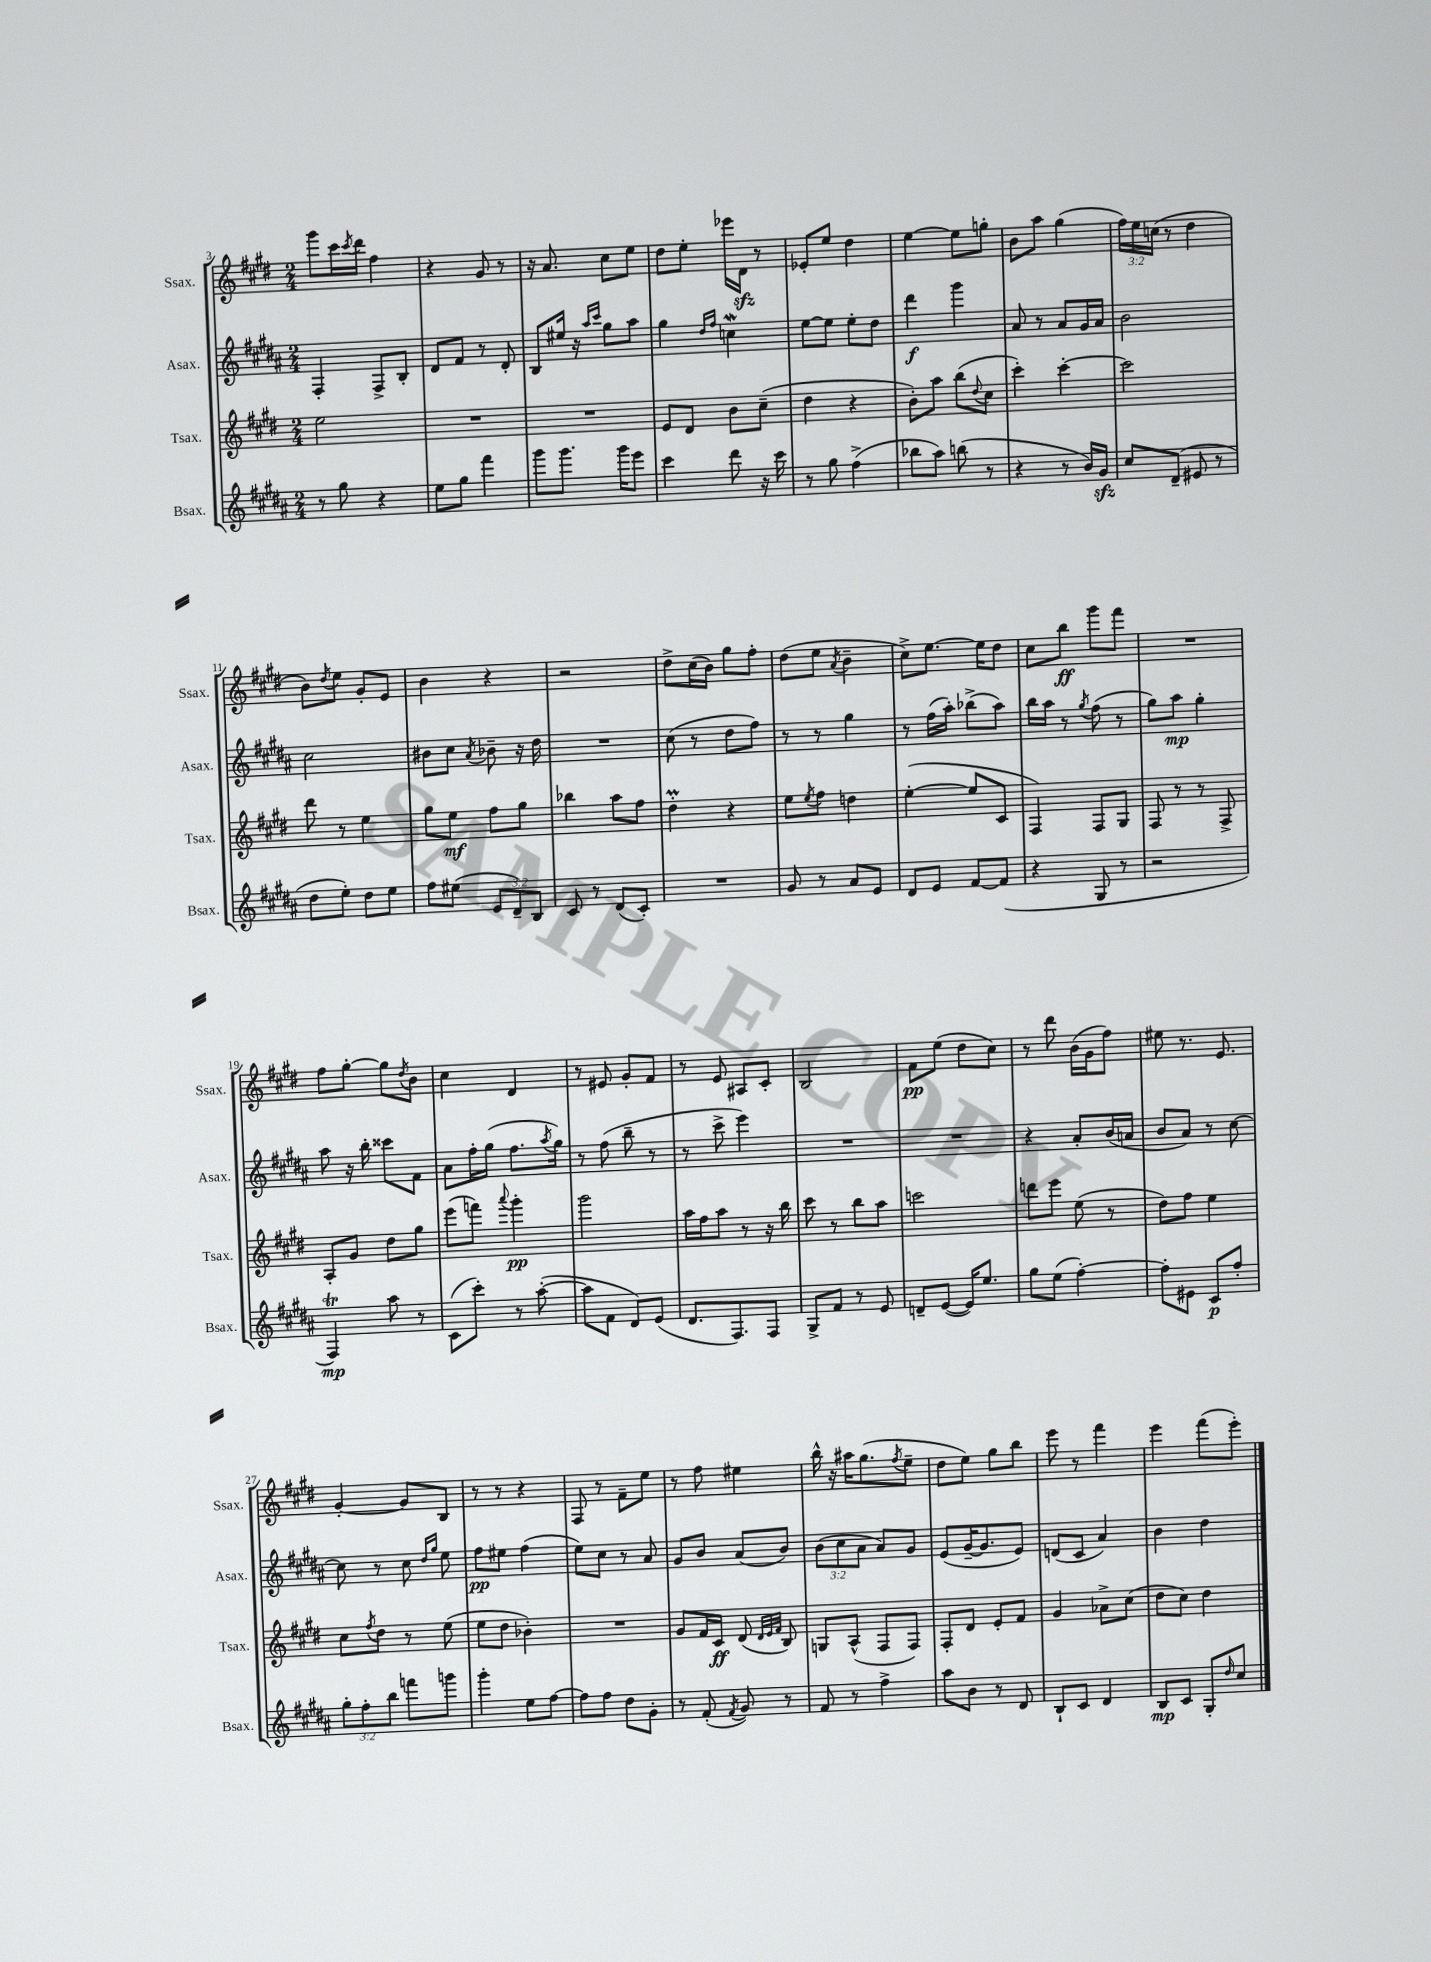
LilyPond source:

<<
\new StaffGroup <<
\new Staff = "s0" \with { instrumentName = "Ssax." shortInstrumentName = "Ssax." } {
    \clef treble \key e \major \numericTimeSignature \time 2/4 \override Staff.TupletNumber.text = #tuplet-number::calc-fraction-text
    gis'''8 cis'''16 \acciaccatura { cis'''8 } dis'''16 fis''4 |
    r4 gis'8 r8 |
    r16 a'8. cis''8 e''8 |
    dis''8 e''8-. ees'''16 dis'16\sfz r8 |
    ees'8-. e''8 dis''4 |
    e''4~ e''8 g''8-. |
    b'8 a''8 gis''4( |
    \tuplet 3/2 { fis''16) e''16 c''16( } r8 dis''4 |
    b'8) \acciaccatura { dis''8 } e''8 gis'8-. e'8 |
    b'4 r4 |
    r2 |
    dis''8-> cis''16( b'16) gis''8 fis''8-. |
    dis''8( e''8 \acciaccatura { a'8 } b'4-- |
    cis''8->) e''8.~ e''16 dis''8 |
    cis''8 b''8\ff gis'''8 fis'''8 |
    R2 |
    fis''8 gis''8~-. gis''8 \acciaccatura { dis''8 } b'8 |
    cis''4 dis'4 |
    r8 eis'8 gis'8-. fis'8 |
    r8 e'8 ais8 cis'8-. |
    b2 |
    fis'8\pp e''8( dis''8 cis''8) |
    r8 dis'''8 b'16( gis'16 fis''8) |
    eis''8 r8. e'8. |
    gis'4~-. gis'8 b8 |
    r8 r8 r4 |
    fis8 r8 fis'8-- e''8 |
    r8 fis''8 eis''4 |
    b''16-^ r16 ais''16 gis''8.( \acciaccatura { fis''8 } e''8-- |
    dis''8 e''8) gis''8 b''8 |
    e'''8 r8 fis'''4 |
    e'''4 fis'''8( e'''8-.) \bar "|." |
}
\new Staff = "s1" \with { instrumentName = "Asax." shortInstrumentName = "Asax." } {
    \clef treble \key b \major \numericTimeSignature \time 2/4 \override Staff.TupletNumber.text = #tuplet-number::calc-fraction-text
    fis4-. fis8-> b8-. |
    dis'8 fis'8 r8 dis'8-. |
    b8 eis''16 r16 \grace { ais''16 cis'''16 } gis''8 ais''8 |
    gis''4 \grace { dis''16 fis''16 } c''4\mordent |
    e''8~ e''8 e''8-. dis''8 |
    dis'''4\f gis'''4 |
    ais'8 r8 ais'8 gis'16 ais'16 |
    b'2 |
    cis''2 |
    bis'8 cis''8 \acciaccatura { ais'8 } bes'8-- r16 dis''16 |
    R2 |
    cis''8( r8 dis''8 fis''8) |
    r8 r8 gis''4 |
    r8 fis''16( ais''16-.) bes''8->( ais''8) |
    b''16 ais''16 r8 \acciaccatura { gis''8 } fis''8( r8 |
    gis''8) ais''8\mp gis''4-. |
    ais''8 r16 b''16-. cisis'''8 fis'8 |
    ais'8 fis''16-. gis''16( fis''8. \acciaccatura { ais''8 } gis''16) |
    r8 fis''8( b''8-- r8 |
    r8 cis'''8-> e'''4) |
    R2 |
    R2 |
    r4 ais'8-. b'16( a'16 |
    b'8 ais'8) r8 cis''8~ |
    cis''8 r8 cis''8 \grace { dis''16 gis''16 } e''8 |
    fis''8\pp eis''8 fis''4( |
    e''8) cis''8 r8 ais'8 |
    gis'8 b'8 ais'8( b'8) |
    \tuplet 3/2 { b'8( cis''8 ais'8 } ais'8) gis'8 |
    e'8( gis'16~-- gis'8. e'8) |
    d'8( cis'8 ais'4) |
    b'4 dis''4 \bar "|." |
}
\new Staff = "s2" \with { instrumentName = "Tsax." shortInstrumentName = "Tsax." } {
    \clef treble \key e \major \numericTimeSignature \time 2/4
    e''2 |
    R2 |
    R2 |
    e'8 dis'8 b'8 cis''8--( |
    dis''4 r4 |
    b'8-.) a''8 b''8( \appoggiatura { dis''8 } cis''8 |
    cis'''4-.) cis'''4~-. |
    cis'''2 |
    dis'''8 r8 e''4 |
    gis''8 e''8\mf fis''8 gis''8 |
    bes''4 a''8 fis''8 |
    dis''4-.\prall r4 |
    e''8 \acciaccatura { e''8 } fis''8 d''4 |
    e''4~-.( e''8 cis'8 |
    fis4) fis8 gis8 |
    fis8 r8 r8 fis8-> |
    a8-. gis'8 dis''8 gis''8 |
    e'''8( f'''8) \appoggiatura { a'''8 } gis'''4-.\pp |
    gis'''2 |
    a''16 fis''16 a''8 r8 r16 b''16 |
    cis'''8 r8 b''8 a''8 |
    c'''2 |
    d'''8 e'''8 e''8( r8 |
    dis''8) fis''8 e''4 |
    cis''8 \acciaccatura { fis''8 } dis''8 r8 e''8( |
    e''8 dis''8 bes'4-.) |
    R2 |
    gis'8 fis'16 cis'16\ff dis'8( \grace { dis'32 e'32 fis'32 } b8) |
    g8 a8-^( fis8 fis8) |
    fis8-. dis'8 e'8-. fis'8 |
    gis'4 aes'8-> cis''8( |
    dis''8 cis''8) dis''4 \bar "|." |
}
\new Staff = "s3" \with { instrumentName = "Bsax." shortInstrumentName = "Bsax." } {
    \clef treble \key b \major \numericTimeSignature \time 2/4 \override Staff.TupletNumber.text = #tuplet-number::calc-fraction-text
    r8 gis''8 r4 |
    e''8 gis''8 fis'''4 |
    gis'''8 gis'''8. gis'''16 e'''8 |
    cis'''4 dis'''8 r16 cis'''16 |
    r8 gis''8 fis''4->( |
    bes''8 ais''8) b''8( r8 |
    r4 r8 b'16) gis'16\sfz |
    cis''8 dis'8--( eis'8 r8 |
    dis''8 e''8-.) dis''8 e''8 |
    fis''8 eis''8( \tuplet 3/2 { e'8 dis'8--) b8 } |
    cis'8 r8 dis'8( cis'8-.) |
    R2 |
    gis'8 r8 ais'8 e'8 |
    dis'8 e'8 fis'8~ fis'8( |
    r4 gis8 r8 |
    r2 |
    fis4\trill\mp) ais''8 r8 |
    cis'8( cis'''8-.) r8 ais''8~-.( |
    ais''8 fis'8 dis'8) e'8( |
    dis'8. fis8.) fis8 |
    gis8-> fis'8 r8 e'8 |
    d'8-- e'8~( e'16) e''8. |
    gis''8 e''8( fis''4~-.) |
    fis''8-. eis'8 cis'8\p fis''8-. |
    \tuplet 3/2 { gis''8-. fis''8-. b''8 } f'''8 g'''8 |
    gis'''4-. e''8 fis''8~ |
    fis''8 fis''8 dis''8 gis'8-. |
    r8 fis'8-.( \acciaccatura { fis'8 } gis'8) r8 |
    fis'8 r8 fis''4-> |
    ais''8 b'8 r8 dis'8 |
    b8-! cis'8 dis'4 |
    b8\mp cis'8 gis8-. \grace { dis''16 } cis''8 \bar "|." |
}
>>
>>
\layout { \context { \Score currentBarNumber = #3 } }
